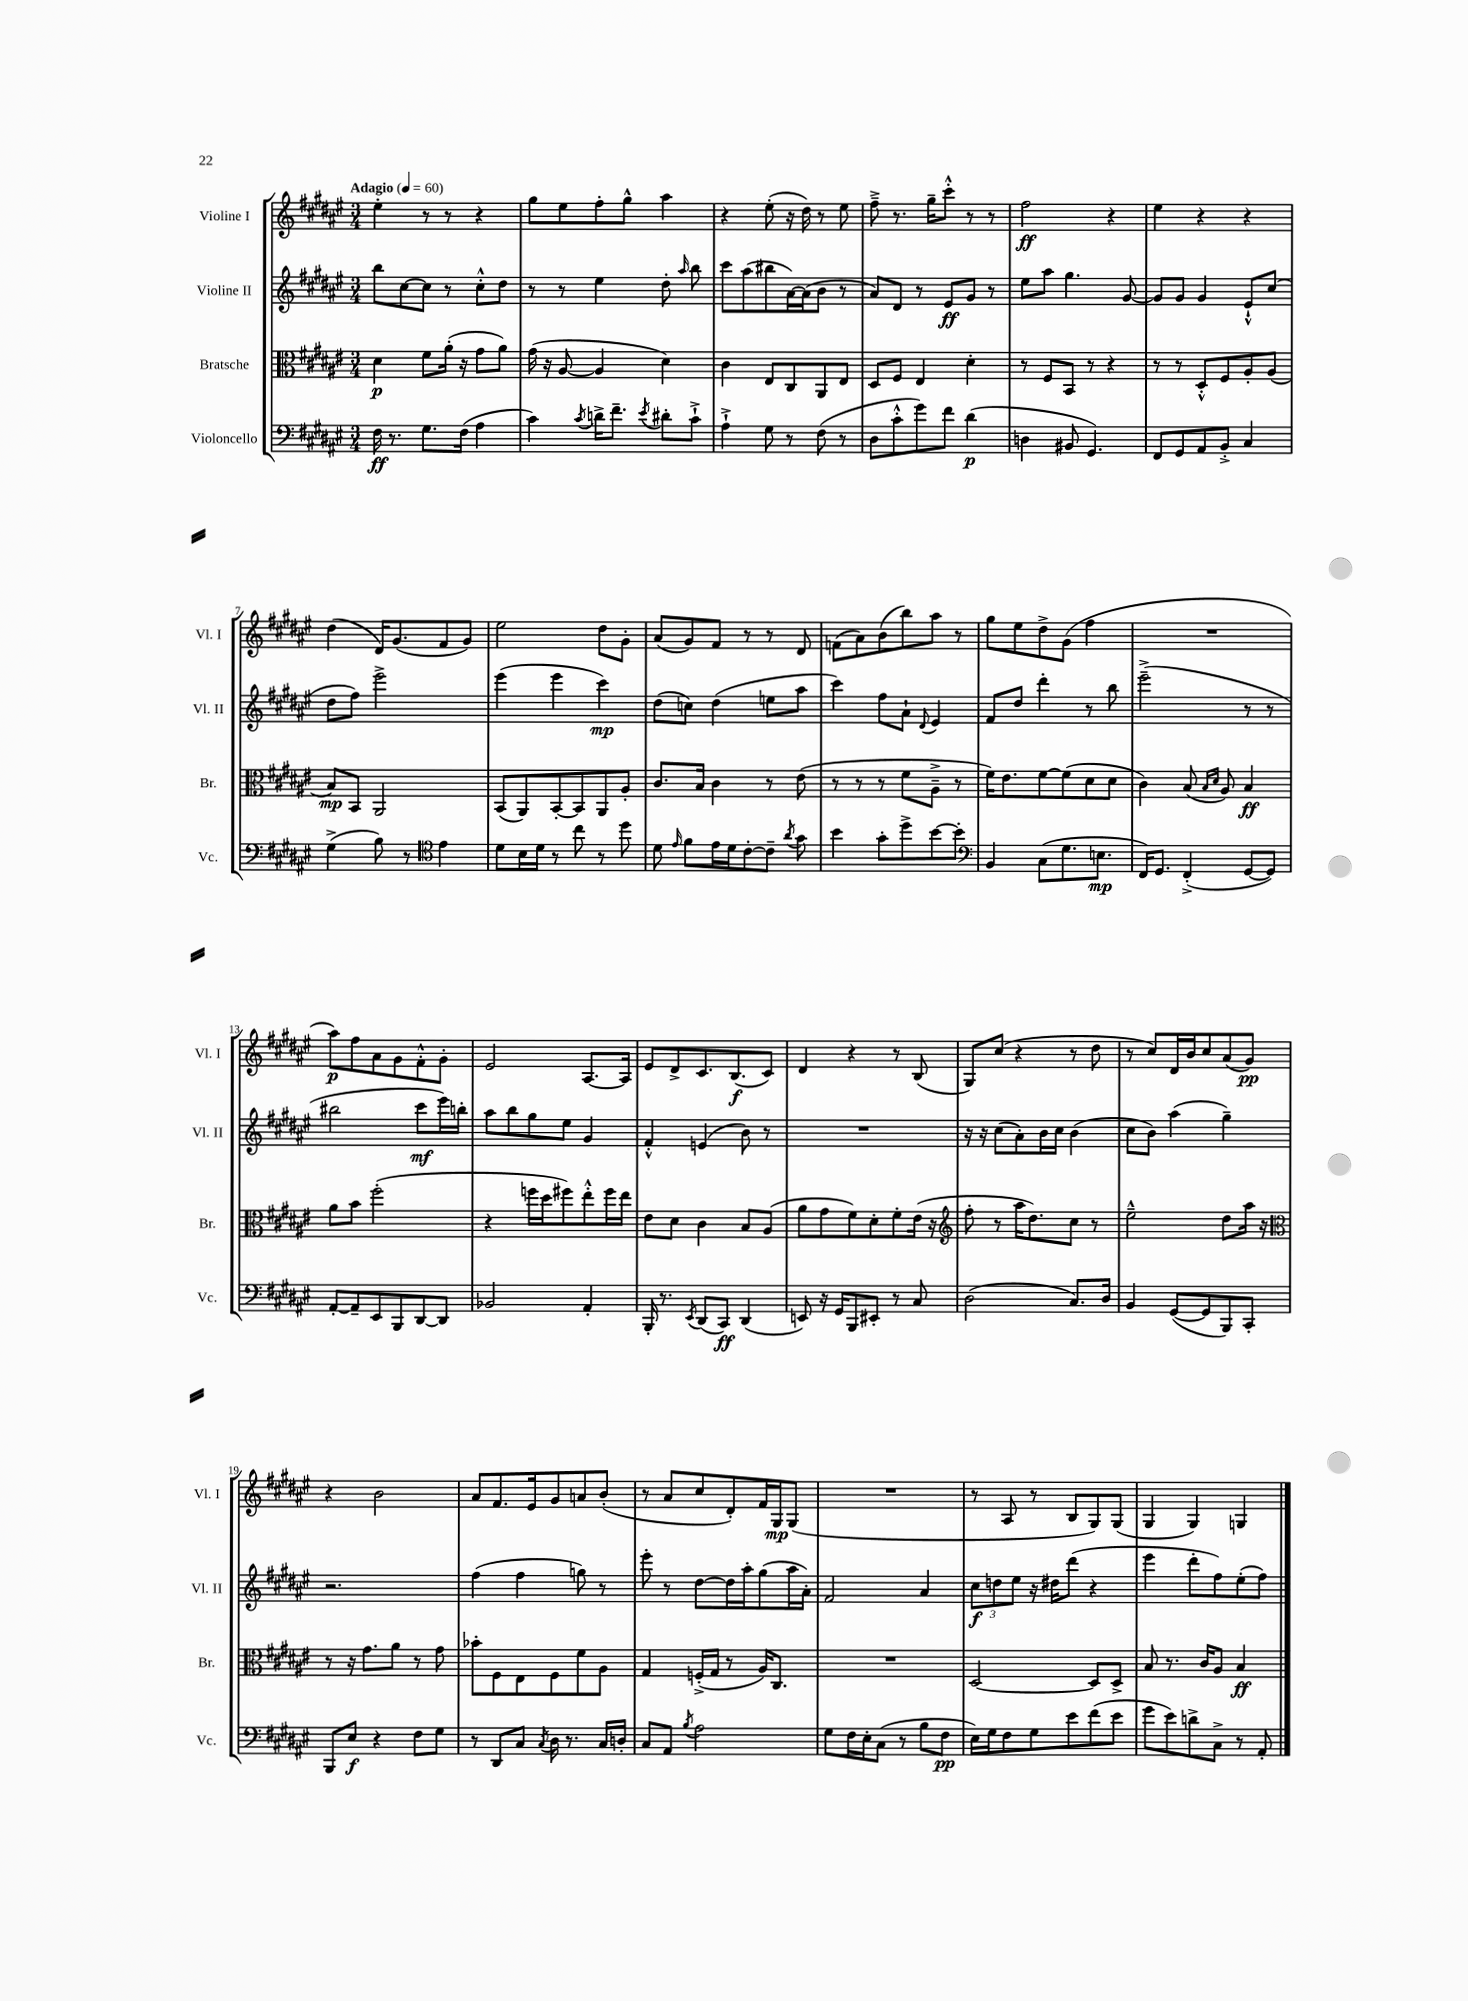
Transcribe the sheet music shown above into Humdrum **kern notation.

**kern	**dynam	**kern	**dynam	**kern	**dynam	**kern	**dynam
*part4	*part4	*part3	*part3	*part2	*part2	*part1	*part1
*staff4	*staff4	*staff3	*staff3	*staff2	*staff2	*staff1	*staff1
*I"Violoncello	*	*I"Bratsche	*	*I"Violine II	*	*I"Violine I	*
*I'Vc.	*	*I'Br.	*	*I'Vl. II	*	*I'Vl. I	*
*clefF4	*	*clefC3	*	*clefG2	*	*clefG2	*
*k[f#c#g#d#a#e#]	*	*k[f#c#g#d#a#e#]	*	*k[f#c#g#d#a#e#]	*	*k[f#c#g#d#a#e#]	*
*M3/4	*	*M3/4	*	*M3/4	*	*M3/4	*
*MM60	*	*MM60	*	*MM60	*	*MM60	*
=1	=1	=1	=1	=1	=1	=1	=1
!	!	!	!	!	!	!LO:TX:a:B:t=Adagio	!
16F#\	ff	4d#\	p	8bb\L	.	4ee#'\	.
8.r	.	.	.	.	.	.	.
.	.	.	.	[8cc#\	.	.	.
8.G#\L	.	8f#\L	.	8cc#\J]	.	8r	.
.	.	(16a#'\Jk	.	8r	.	8r	.
(16F#\Jk	.	16r	.	.	.	.	.
4A#\	.	8g#\L	.	8cc#'^^\L	.	4r	.
.	.	8a#\J)	.	8dd#\J	.	.	.
=2	=2	=2	=2	=2	=2	=2	=2
4c#\)	.	(16g#\	.	8r	.	8gg#\L	.
.	.	16r	.	.	.	.	.
.	.	[8A#/	.	8r	.	8ee#\	.
8qc#/	.	.	.	.	.	.	.
16dn^\KL	.	4A#/]	.	4ee#\	.	8ff#'\	.
8.f#~\J	.	.	.	.	.	.	.
.	.	.	.	.	.	8gg#^^\J	.
8qe#/	.	.	.	.	.	.	.
8d#X'\L	.	4d#\)	.	8dd#'\	.	4aa#\	.
.	.	.	.	16qqaa#/	.	.	.
8c#`^\J	.	.	.	8bb\	.	.	.
=3	=3	=3	=3	=3	=3	=3	=3
4A#`^\	.	4c#\	.	8ccc#\L	.	4r	.
.	.	.	.	(8aa#\	.	.	.
8G#\	.	8E#/L	.	8bb#X\	.	(8ee#'\	.
8r	.	8C#/	.	[16a#\L)	.	16r	.
.	.	.	.	(16a#\J]	.	16dd#\)	.
(8F#\	.	8AA#/	.	8b\J	.	8r	.
8r	.	8E#/J	.	8r	.	8ee#\	.
=4	=4	=4	=4	=4	=4	=4	=4
8D#\L	.	8D#/L	.	8a#/L)	.	8ff#~^\	.
8c#'^^\	.	8F#/J	.	8d#/J	.	8.r	.
8g#\)	.	4E#/	.	8r	.	.	.
.	.	.	.	.	.	16gg#~\KL	.
8f#\J	.	.	.	8e#/L	ff	8ccc#'^^\J	.
(4d#\	p	4d#'\	.	8g#/J	.	8r	.
.	.	.	.	8r	.	8r	.
=5	=5	=5	=5	=5	=5	=5	=5
4Dn\	.	8r	.	8ee#\L	.	2ff#\	ff
.	.	8F#/L	.	8aa#\J	.	.	.
8BB#X/	.	8BB/J	.	4.gg#\	.	.	.
4.GG#/)	.	8r	.	.	.	.	.
.	.	4r	.	.	.	4r	.
.	.	.	.	[8g#/	.	.	.
=6	=6	=6	=6	=6	=6	=6	=6
8FF#/L	.	8r	.	8g#/L]	.	4ee#\	.
8GG#/	.	8r	.	8g#/J	.	.	.
8AA#/	.	8D#'^^/L	.	4g#/	.	4r	.
8BB'^/J	.	8F#/	.	.	.	.	.
4C#/	.	8A#'/	.	8e#`^^/L	.	4r	.
.	.	(8A#/J	.	(8cc#/J	.	.	.
!!LO:LB:g=z
=7	=7	=7	=7	=7	=7	=7	=7
(4G#^\	.	8B/L)	mp	8dd#\L	.	(4dd#\	.
.	.	8BB/J	.	8ff#\J)	.	.	.
8B\)	.	2AA#/	.	2eee#^\	.	16d#/KL)	.
.	.	.	.	.	.	(8.g#/	.
8r	.	.	.	.	.	.	.
*clefC4	*	*	*	*	*	*	*
4e#\	.	.	.	.	.	8f#/	.
.	.	.	.	.	.	8g#/J)	.
=8	=8	=8	=8	=8	=8	=8	=8
8d#\L	.	(8BB/L	.	(4eee#\	.	2ee#\	.
16B\L	.	8AA#/)	.	.	.	.	.
16d#\JJ	.	.	.	.	.	.	.
8r	.	[8BB'/	.	4eee#\	.	.	.
8cc#\	.	8BB/]	.	.	.	.	.
8r	.	8AA#/	.	4ccc#\)	mp	8dd#\L	.
8dd#\	.	8A#'/J	.	.	.	8g#'\J	.
=9	=9	=9	=9	=9	=9	=9	=9
8d#\	.	8.c#/L	.	(8dd#\L	.	(8a#/L	.
16qqe#/	.	.	.	.	.	.	.
8f#\L	.	.	.	8ccn\J)	.	8g#/)	.
.	.	16B/Jk	.	.	.	.	.
16e#\L	.	4c#\	.	(4dd#\	.	8f#/J	.
16d#\J	.	.	.	.	.	.	.
[8c#'\	.	.	.	.	.	8r	.
8c#~\J]	.	8r	.	8een\L	.	8r	.
8qa#/	.	.	.	.	.	.	.
8g#\	.	(8e#\	.	8aa#\J	.	8d#/	.
=10	=10	=10	=10	=10	=10	=10	=10
4b\	.	8r	.	4ccc#\)	.	(8fn\L	.
.	.	8r	.	.	.	8a#\)	.
8g#'\L	.	8r	.	8ff#\L	.	(8b\	.
8dd#^\	.	8f#\L	.	8a#`\J	.	8bb\)	.
.	.	.	.	8qqd#/	.	.	.
[8b\	.	8A#~^\J	.	4e#/	.	8aa#\J	.
8b'\J]	.	8r	.	.	.	8r	.
=11	=11	=11	=11	=11	=11	=11	=11
*clefF4	*	*	*	*	*	*	*
4BB/	.	16f#\KL)	.	8f#/L	.	8gg#\L	.
.	.	8.e#\	.	.	.	.	.
.	.	.	.	8dd#/J	.	8ee#\	.
(8C#\L	.	[8f#\	.	4ddd#'\	.	8dd#^\	.
8.G#\	.	(8f#\]	.	.	.	(8g#\J	.
.	.	8d#\	.	8r	.	4ff#\	.
8.En\J	mp	.	.	.	.	.	.
.	.	8d#\J	.	8bb\	.	.	.
=12	=12	=12	=12	=12	=12	=12	=12
16FF#/KL)	.	4c#\)	.	(2eee#~^\	.	2.r	.
8.GG#/J	.	.	.	.	.	.	.
(4FF#'^/	.	(8B/	.	.	.	.	.
.	.	16qqB/LL	.	.	.	.	.
.	.	16qqd#/JJ	.	.	.	.	.
.	.	8A#/)	.	.	.	.	.
[8GG#/L	.	4B/	ff	8r	.	.	.
8GG#/J])	.	.	.	8r	.	.	.
!!LO:LB:g=z
=13	=13	=13	=13	=13	=13	=13	=13
[8AA#'/L	.	8a#\L	.	2bb#X\	.	8aa#\L)	p
8AA#~/]	.	8b\J	.	.	.	8ff#\	.
8EE#/	.	(2ff#'\	.	.	.	8a#\	.
8BBB/	.	.	.	.	.	8g#\	.
[8DD#/	.	.	.	8ccc#\L	mf	8f#'^^\	.
8DD#/J]	.	.	.	16eee#\L)	.	8g#'\J	.
.	.	.	.	16bbn'\JJ	.	.	.
=14	=14	=14	=14	=14	=14	=14	=14
2BB-X/	.	4r	.	8aa#\L	.	2e#/	.
.	.	.	.	8bb\	.	.	.
.	.	16ffn\LL	.	8gg#\	.	.	.
.	.	16dd#\J	.	.	.	.	.
.	.	8ff#X\)	.	8ee#\J	.	.	.
4AA#'/	.	8ee#'^^\	.	4g#/	.	[8.A#/L	.
.	.	16ff#\L	.	.	.	.	.
.	.	16ee#\JJ	.	.	.	16A#/Jk]	.
=15	=15	=15	=15	=15	=15	=15	=15
16BBB'/	.	8e#\L	.	4f#'^^/	.	8e#/L	.
8.r	.	.	.	.	.	.	.
.	.	8d#\J	.	.	.	8d#^/	.
8qEE#/	.	.	.	.	.	.	.
(8DD#/L	.	4c#\	.	(4en/	.	8.c#/	.
8CC#/J)	ff	.	.	.	.	.	.
.	.	.	.	.	.	(8.B/	f
(4DD#/	.	8B/L	.	8b\)	.	.	.
.	.	(8A#/J	.	8r	.	8c#/J)	.
=16	=16	=16	=16	=16	=16	=16	=16
8EEn/)	.	8a#\L	.	2.r	.	4d#/	.
16r	.	8g#\	.	.	.	.	.
16GG#/KL	.	.	.	.	.	.	.
8BBB/	.	8f#\)	.	.	.	4r	.
8EE#X'/J	.	8d#'\	.	.	.	.	.
8r	.	8f#'\	.	.	.	8r	.
8C#/	.	(16e#\Jk	.	.	.	(8B/	.
.	.	16r	.	.	.	.	.
=17	=17	=17	=17	=17	=17	=17	=17
*	*	*clefG2	*	*	*	*	*
(2D#\	.	8ff#'\	.	16r	.	8G#/L)	.
.	.	.	.	16r	.	.	.
.	.	8r	.	(8cc#\L	.	(8cc#/J	.
.	.	16aa#\KL	.	8a#'\)	.	4r	.
.	.	8.dd#\)	.	.	.	.	.
.	.	.	.	16b\L	.	.	.
.	.	.	.	16cc#\JJ	.	.	.
8.C#/L)	.	8cc#\J	.	(4b\	.	8r	.
.	.	8r	.	.	.	8dd#\	.
16D#/Jk	.	.	.	.	.	.	.
=18	=18	=18	=18	=18	=18	=18	=18
4BB/	.	2ee#~^^\	.	8cc#\L	.	8r	.
.	.	.	.	8b\J)	.	8cc#/L)	.
([8GG#/L	.	.	.	(4aa#\	.	16d#/L	.
.	.	.	.	.	.	16b/J	.
8GG#/]	.	.	.	.	.	8cc#/	.
8BBB/)	.	8dd#\L	.	4gg#~\)	.	(8a#/	.
8CC#'/J	.	16aa#\Jk	.	.	.	8g#/J)	pp
.	.	16r	.	.	.	.	.
!!LO:LB:g=z
=19	=19	=19	=19	=19	=19	=19	=19
*	*	*clefC3	*	*	*	*	*
8BBB/L	.	8r	.	2.r	.	4r	.
8E#/J	f	16r	.	.	.	.	.
.	.	8.g#\L	.	.	.	.	.
4r	.	.	.	.	.	2b\	.
.	.	8a#\J	.	.	.	.	.
8F#\L	.	8r	.	.	.	.	.
8G#\J	.	8g#\	.	.	.	.	.
=20	=20	=20	=20	=20	=20	=20	=20
8r	.	8b-X'\L	.	(4ff#\	.	8a#/L	.
8DD#/L	.	8F#\	.	.	.	8.f#/	.
8C#/J	.	8E#\	.	4ff#\	.	.	.
.	.	.	.	.	.	16e#/k	.
8qC#/	.	.	.	.	.	.	.
16D#\	.	8F#\	.	.	.	8g#/	.
8.r	.	.	.	.	.	.	.
.	.	8f#\	.	8ggn\)	.	8an/	.
16C#/LL	.	8A#\J	.	8r	.	(8b'/J	.
16Dn'/JJ	.	.	.	.	.	.	.
=21	=21	=21	=21	=21	=21	=21	=21
8C#/L	.	4G#/	.	8eee#'\	.	8r	.
8AA#/J	.	.	.	8r	.	8a#/L	.
8qB/	.	.	.	.	.	.	.
2A#\	.	(16Fn'^/LL	.	[8dd#\L	.	8cc#/	.
.	.	16G#/JJ	.	.	.	.	.
.	.	8r	.	16dd#\L]	.	8d#'/)	.
.	.	.	.	16aa#'\J	.	.	.
.	.	16A#/KL)	.	(8gg#\	.	16f#/L	.
.	.	8.C#/J	.	.	.	16G#/J	mp
.	.	.	.	16aa#\L	.	(8G#/J	.
.	.	.	.	16a#'\JJ)	.	.	.
=22	=22	=22	=22	=22	=22	=22	=22
8G#\L	.	2.r	.	2f#/	.	2.r	.
16F#\L	.	.	.	.	.	.	.
16E#'\J	.	.	.	.	.	.	.
(8C#\J	.	.	.	.	.	.	.
8r	.	.	.	.	.	.	.
8B\L	.	.	.	4a#/	.	.	.
8F#\J	pp	.	.	.	.	.	.
=23	=23	=23	=23	=23	=23	=23	=23
16E#\LL)	.	[2D#/	.	12cc#\L	f	8r	.
16G#\J	.	.	.	.	.	.	.
.	.	.	.	12ddn\	.	.	.
8F#\	.	.	.	.	.	8A#/	.
.	.	.	.	12ee#\J	.	.	.
8G#\	.	.	.	16r	.	8r	.
.	.	.	.	16dd#X\KL	.	.	.
8e#\	.	.	.	(8ddd#\J	.	8B/L	.
(8f#\	.	8D#/L]	.	4r	.	8G#/)	.
8e#\J	.	8D#^/J	.	.	.	(8G#/J	.
=24	=24	=24	=24	=24	=24	=24	=24
8g#\L	.	8B/	.	4eee#\	.	4G#/	.
8e#\)	.	8.r	.	.	.	.	.
8dn^\	.	.	.	8ddd#'\L	.	4G#/)	.
.	.	16c#/KL	.	.	.	.	.
8C#^\J	.	8A#/J	.	8ff#\)	.	.	.
8r	.	4B/	ff	(8ee#'\	.	4Gn/	.
8AA#'/	.	.	.	8ff#\J)	.	.	.
==	==	==	==	==	==	==	==
*-	*-	*-	*-	*-	*-	*-	*-
